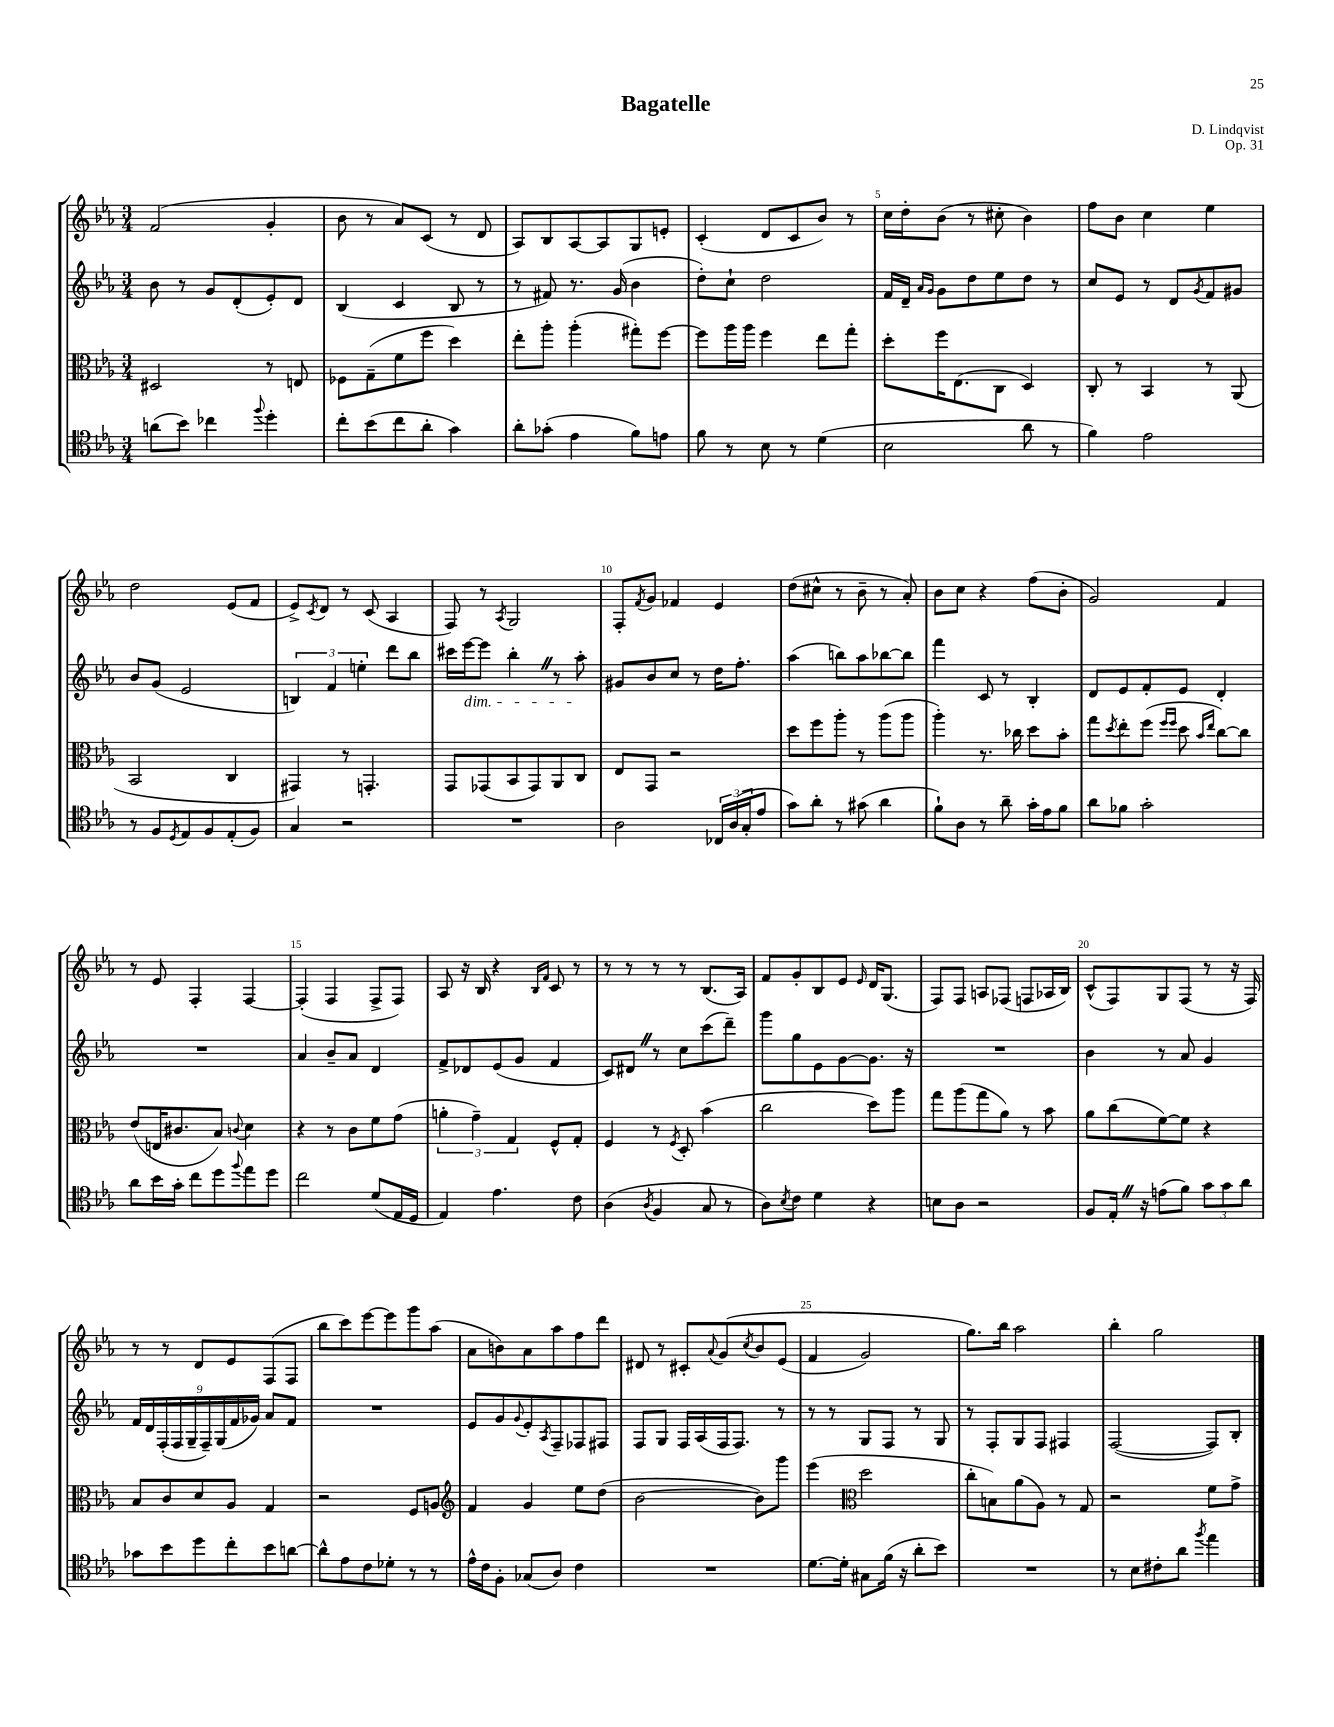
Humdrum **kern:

**kern	**kern	**kern	**kern
*staff4	*staff3	*staff2	*staff1
*clefC4	*clefC3	*clefG2	*clefG2
*k[b-e-a-]	*k[b-e-a-]	*k[b-e-a-]	*k[b-e-a-]
*M3/4	*M3/4	*M3/4	*M3/4
(8a	2D#	8b-	(2f
8b-)	.	8r	.
4cc-	.	8g	.
.	.	(8d'	.
8qqff	.	.	.
4dd'	8r	8e-')	4g'
.	8E	8d	.
=	=	=	=
8cc'	8F-	(4B-	8b-
(8b-	(8G~	.	8r
8cc	8f	4c	8a-)
8a-'	8ff	.	(8c
4g)	4dd)	8B-	8r
.	.	8r	8d
=	=	=	=
8a-'	8ee-'	8r	8A-)
(8g-'	8aa-'	8f#)	8B-
4e-	(4aa-'	8.r	[8A-
.	.	.	8A-]
.	.	(16g	.
8f)	8gg#')	4b-	8G
8e	[8ff	.	8e'
=	=	=	=
8f	8ff]	8dd')	(4c'
8r	16aa-	8cc`	.
.	16aa-	.	.
8B-	4ff	2dd	8d
8r	.	.	8c
(4d	8ee-	.	8b-)
.	8gg'	.	8r
=	=	=	=
2B-	8dd'	16f	16cc
.	.	16d~	16dd'
.	.	16qqa-	.
.	.	16qqg	.
.	16ff	8g	(8b-
.	(8.E-	.	.
.	.	8dd	8r
.	8C	8ee-	8cc#'
8a-	4D)	8dd	4b-)
8r	.	8r	.
=	=	=	=
4f)	8C'	8cc	8ff
.	8r	8e-	8b-
2e-	4BB-	8r	4cc
.	.	8d	.
.	.	8qg	.
.	8r	8f	4ee-
.	(8AA-	8g#	.
=	=	=	=
8r	2BB-	8b-	2dd
8F	.	(8g	.
8qD	.	.	.
8E-	.	2e-	.
8F	.	.	.
(8E-'	4C	.	(8e-
8F)	.	.	8f
=	=	=	=
4G	4GG#)	6B)	8e-^)
.	.	.	8qc
.	.	.	8d
.	.	6f	.
2r	8r	.	8r
.	.	6ee'	.
.	4.GG'	.	(8c
.	.	8ddd	4A-
.	.	8bb-	.
=	=	=	=
2.r	8GG	16ccc#	8F)
.	.	[16eee-	.
.	(8GG-	8eee-]	8r
.	.	.	8qA-
.	8BB-	4bb-'	2G
.	8GG-)	.	.
.	8AA-	8r	.
.	8C	8aa-'	.
=	=	=	=
2A-	8E-	8g#	8F'
.	.	.	8qf
.	8GG	8b-	8g
.	2r	8cc	4f-
.	.	8r	.
24C-	.	16dd	4e-
(24A-	.	.	.
.	.	8.ff'	.
24G'	.	.	.
8e-	.	.	.
=	=	=	=
8g)	8dd	(4aa-	(8dd
8a-'	8ff	.	8cc#^^
8r	8aa-'	8bb)	8r
(8g#	8r	8aa-	8b-~
4a-	(8aa-	[8bb-	8r
.	8aa-	8bb-]	8a-')
=	=	=	=
8f`)	4aa-')	4fff	8b-
8A-	.	.	8cc
8r	8.r	8c	4r
8a-~	.	8r	.
.	16cc-	.	.
16g'	8dd	4B-'	(8ff
16e-	.	.	.
8f	8b-'	.	8b-'
=	=	=	=
8a-	8gg	8d	2g)
.	8qdd	.	.
8f-	8ee-'	8e-	.
2g'	(8ff	8f'	.
.	16qqff	.	.
.	16qqff	.	.
.	8dd	8e-	.
.	16qqb-	.	.
.	16qqee-	.	.
.	[8cc)	4d'	4f
.	8cc]	.	.
=	=	=	=
8a-	(8e-	2.r	8r
16b-	16E	.	8e-
16g'	8.c#	.	.
8cc	.	.	4F'
8dd	8B-)	.	.
8qqff	8qqc	.	.
8ee-	4d	.	[4F
8dd	.	.	.
=	=	=	=
2cc	4r	4a-	(4F']
.	8r	8b-~	4F
.	8c	8a-	.
(8d	8f	4d	8F^
16E-	(8g	.	8F)
16D	.	.	.
=	=	=	=
4E-)	6a'	8f^	8A-
.	.	8d-	16r
.	6g~)	.	.
.	.	.	16B-
4.e-	.	(8e-	4r
.	6G	.	.
.	.	8g	.
.	.	.	16qqB-
.	.	.	16qqf
.	8F^^	4f	8c
8c	8G'	.	8r
=	=	=	=
(4A-	4F	8c)	8r
.	.	8d#	8r
8qA-	.	.	.
4F	8r	8r	8r
.	8qF	.	.
.	8D'	8cc	8r
8G	(4b-	(8ccc	(8.B-
8r	.	8ddd~)	.
.	.	.	16A-)
=	=	=	=
8A-)	2cc	8ggg	8f
8qB-	.	.	.
8c	.	8gg	8g'
4d	.	8e-	8B-
.	.	[8g	8e-
.	.	.	16qqe-
4r	8dd)	8.g]	16d
.	.	.	(8.G
.	8aa-	.	.
.	.	16r	.
=	=	=	=
8B	8gg	2.r	8F)
8A-	(8aa-	.	8F
2r	8gg	.	8A
.	8a-)	.	(8F-
.	8r	.	8F
.	8b-	.	16A-
.	.	.	16B-)
=	=	=	=
8F	8a-	4b-	(8c^^
16E-'	(8cc	.	8F)
16r	.	.	.
(8e	[8f)	8r	8G
8f)	8f]	8a-	(8F
12g	4r	4g	8r
12g	.	.	.
.	.	.	16r
12a-	.	.	.
.	.	.	16F)
=	=	=	=
8g-	8B-	18f	8r
.	.	18d	.
.	.	(18F'	.
8b-	8c	.	8r
.	.	18F	.
.	.	18G~	.
8dd	8d	.	8d
.	.	18F~)	.
.	.	(18G	.
8cc'	8A-	.	8e-
.	.	18f	.
.	.	18g-)	.
8b-	4G	8a-	(8F
[8a	.	8f	8F
=	=	=	=
8a^^]	2r	2.r	8bb-
8e-	.	.	8ccc)
8c	.	.	[8eee-
8d-'	.	.	8eee-]
8r	8F	.	8ggg
8r	8A	.	(8aa-
=	=	=	=
*	*clefG2	*	*
16e-^^	4f	8e-	8a-
16c	.	.	.
8F'	.	8g	8b)
.	.	8qqg	.
(8G-	4g	8e-'	8a-
.	.	8qA-	.
8A-)	.	8F~	8aa-
4c	8ee-	8F-	8ff
.	(8dd	8F#	8ddd
=	=	=	=
2.r	[2b-	8F	8d#
.	.	8G	8r
.	.	16F	8c#'
.	.	(16A-	.
.	.	.	8qqa-
.	.	16F	&(8g
.	.	8.F)	.
.	.	.	8qcc
.	8b-])	.	8b-
.	8ggg	8r	(8e-
=	=	=	=
[8.d	(4eee-	8r	4f
.	.	8r	.
16d']	.	.	.
*	*clefC3	*	*
8G#	2dd	8G	2g)
(16f	.	8F	.
16r	.	.	.
8a-'	.	8r	.
8b-)	.	8G	.
=	=	=	=
2.r	8cc'	8r	8.gg&)
.	8B)	8F'	.
.	.	.	16bb-
.	(8a-	8G	2aa-
.	8A-)	8F	.
.	8r	4F#	.
.	8G	.	.
=	=	=	=
8r	2r	([2F	4bb-'
8B-	.	.	.
8c#'	.	.	2gg
8a-	.	.	.
8qff	.	.	.
4ee-	8f	8F])	.
.	8g^	8B-'	.
==	==	==	==
*-	*-	*-	*-
